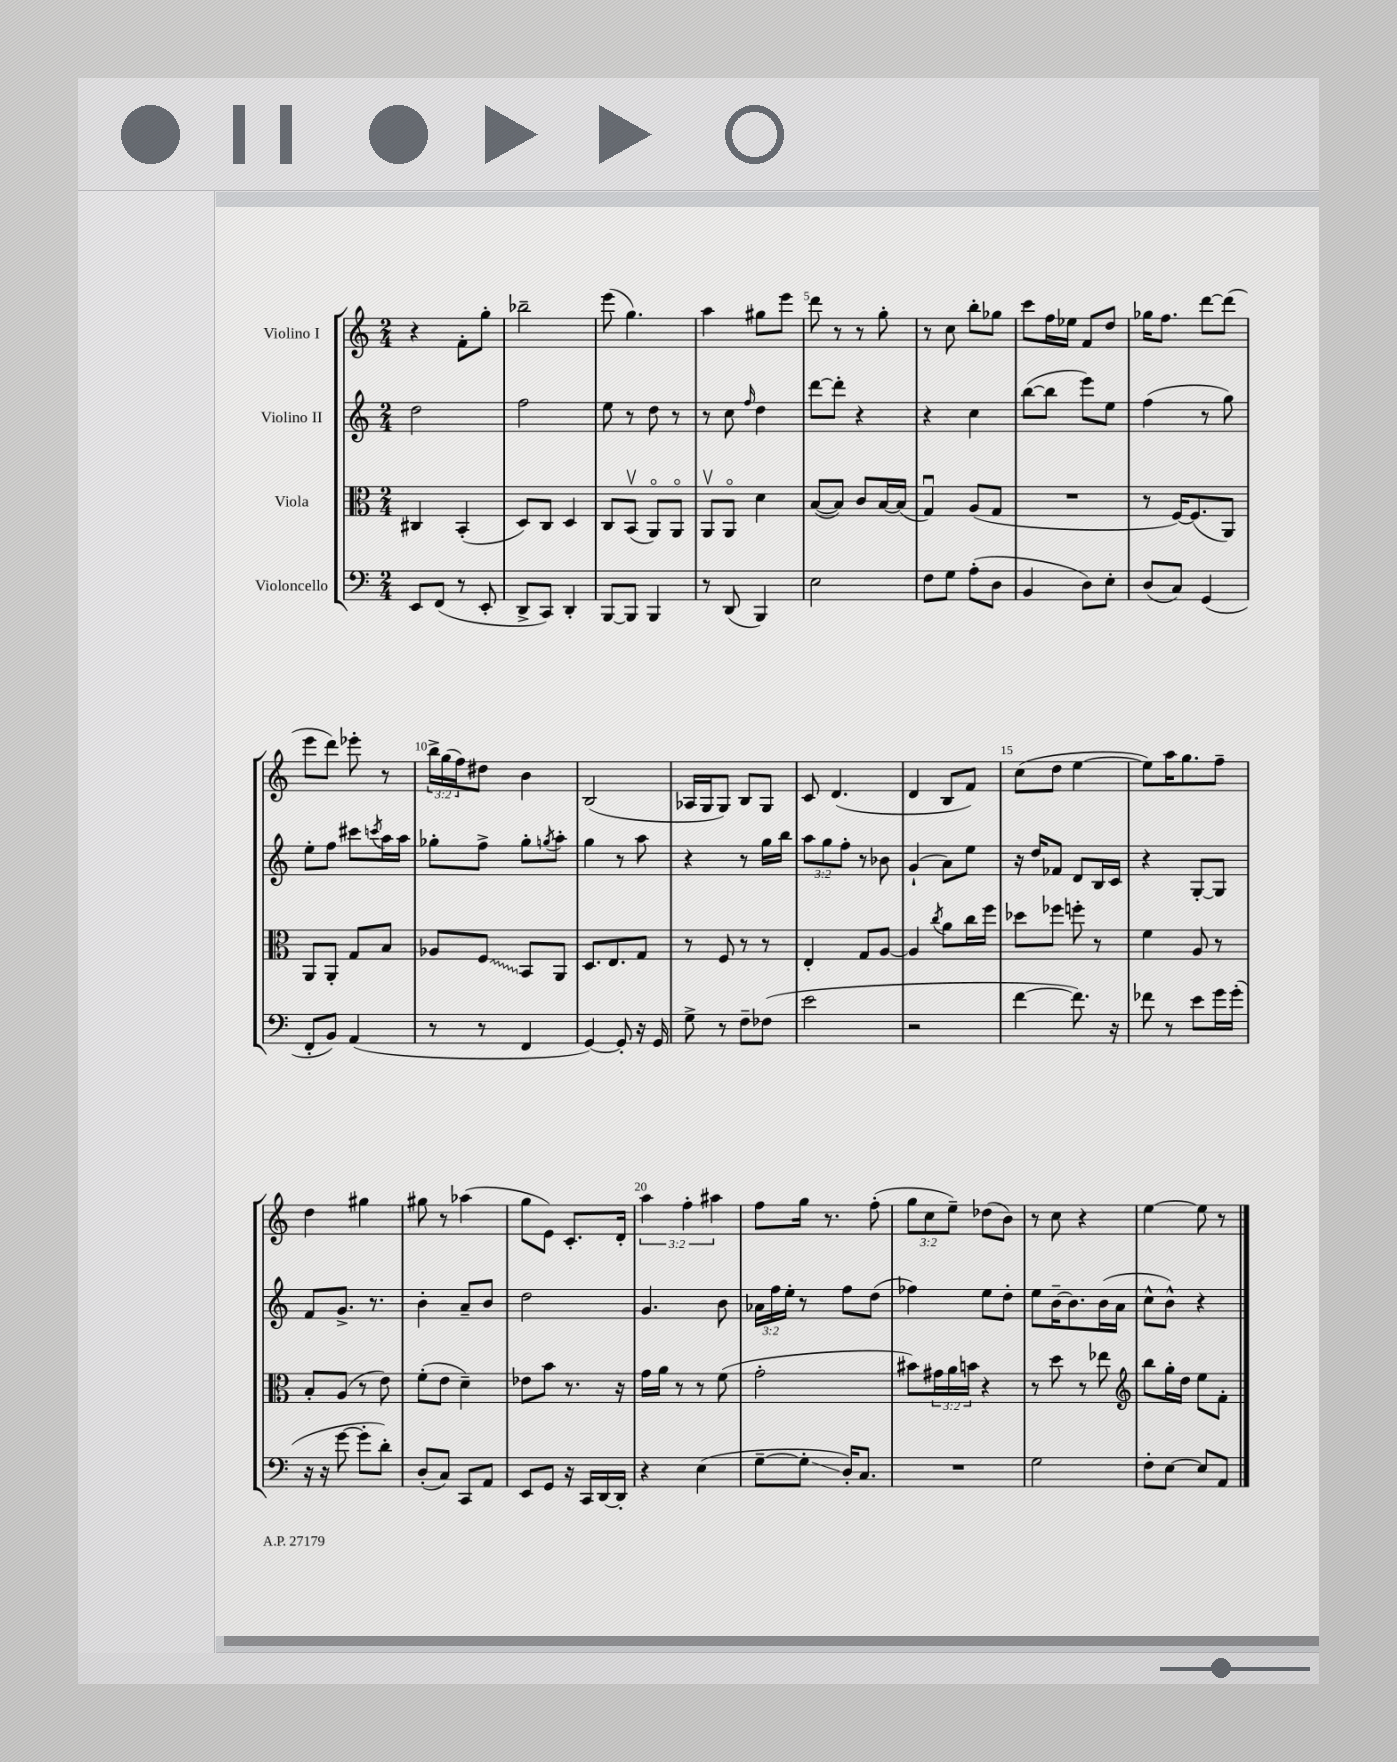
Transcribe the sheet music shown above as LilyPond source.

<<
\new StaffGroup <<
\new Staff = "s0" \with { instrumentName = "Violino I" } {
    \clef treble \key c \major \numericTimeSignature \time 2/4 \override Staff.TupletNumber.text = #tuplet-number::calc-fraction-text
    r4 f'8-. g''8-. |
    bes''2-- |
    e'''8( g''4.) |
    a''4 gis''8 e'''8 |
    d'''8 r8 r8 g''8-. |
    r8 c''8 b''8-. ges''8 |
    c'''8 f''16 ees''16 f'8 d''8 |
    ges''16 f''8. d'''8~ d'''8( |
    e'''8 d'''8) ees'''8-. r8 |
    \tuplet 3/2 { b''16-> g''16( f''16) } dis''8 b'4 |
    b2( |
    aes16 g16 g8) b8 g8 |
    c'8 d'4.( |
    d'4 b8 f'8) |
    c''8( d''8 e''4~ |
    e''8) a''16 g''8. f''8-- |
    d''4 gis''4 |
    gis''8 r8 aes''4( |
    g''8 e'8) c'8.-. d'16-. |
    \tuplet 3/2 { a''4 f''4-. ais''4 } |
    f''8 g''16 r8. f''8-.( |
    \tuplet 3/2 { g''8 c''8 e''8--) } des''8( b'8) |
    r8 c''8 r4 |
    e''4~ e''8 r8 \bar "|." |
}
\new Staff = "s1" \with { instrumentName = "Violino II" } {
    \clef treble \key c \major \numericTimeSignature \time 2/4 \override Staff.TupletNumber.text = #tuplet-number::calc-fraction-text
    d''2 |
    f''2 |
    e''8 r8 d''8 r8 |
    r8 c''8 \grace { f''16 } d''4 |
    d'''8~ d'''8-. r4 |
    r4 c''4 |
    b''8~( b''8 e'''8) e''8 |
    f''4( r8 g''8) |
    e''8-. f''8 cis'''8 \acciaccatura { c'''8 } a''16 a''16 |
    ges''8-. f''8-> ges''8-. \acciaccatura { g''8 } a''8-. |
    g''4 r8 a''8 |
    r4 r8 g''16 b''16 |
    \tuplet 3/2 { a''8 g''8 f''8-. } r8 bes'8 |
    g'4-!( a'8) e''8 |
    r16 d''16 fes'8 d'8 b16 c'16 |
    r4 g8~-. g8 |
    f'8 g'8.-> r8. |
    b'4-. a'8-- b'8 |
    d''2 |
    g'4. b'8 |
    \tuplet 3/2 { aes'16 f''16 e''16-. } r8 f''8 d''8( |
    fes''4) e''8 d''8-. |
    e''8 b'16~-- b'8. b'16( a'16 |
    c''8-^ b'8-^) r4 \bar "|." |
}
\new Staff = "s2" \with { instrumentName = "Viola" } {
    \clef alto \key c \major \numericTimeSignature \time 2/4 \override Staff.TupletNumber.text = #tuplet-number::calc-fraction-text
    cis4 b,4-.( |
    d8) c8 d4 |
    c8 b,8\upbow( a,8\flageolet) a,8\flageolet |
    a,8\upbow a,8\flageolet d'4 |
    b8~( b8) c'8 b16~ b16( |
    g4\downbow) a8( g8 |
    R2 |
    r8 f16~) f8.( a,8) |
    a,8 a,8-. g8 b8 |
    aes8 \once \override Glissando.style = #'zigzag f8\glissando b,8 a,8 |
    d8. e8. g8 |
    r8 f8 r8 r8 |
    e4-. g8 a8~ |
    a4 \acciaccatura { c''8 } a'8 c''16 f''16 |
    des''8 fes''8 f''8-. r8 |
    f'4 a8 r8 |
    b8-. a8( r8 e'8) |
    f'8-.( e'8 d'4--) |
    ees'8 b'8 r8. r16 |
    g'16 a'16 r8 r8 f'8( |
    g'2-. |
    bis'8) \tuplet 3/2 { gis'16 a'16 b'16 } r4 |
    r8 d''8 r8 ees''8 |
    \clef treble b''8 g''16-. d''16 e''8 f'8-. \bar "|." |
}
\new Staff = "s3" \with { instrumentName = "Violoncello" } {
    \clef bass \key c \major \numericTimeSignature \time 2/4
    e,8 f,8( r8 e,8-. |
    d,8-> c,8) d,4-. |
    b,,8~ b,,8 b,,4 |
    r8 d,8( b,,4) |
    e2 |
    f8 g8 a8-.( d8 |
    b,4 d8) e8-. |
    d8( c8) g,4( |
    f,8-. b,8) a,4( |
    r8 r8 f,4 |
    g,4~) g,8-. r16 g,16 |
    g8-> r8 f8-- fes8( |
    e'2 |
    r2 |
    f'4~ f'8.) r16 |
    fes'8 r8 e'8 g'16 g'16-.( |
    r16 r16 g'8~ g'8-. d'8-.) |
    d8-.( c8) c,8 a,8 |
    e,8 g,8 r16 c,16 d,16~ d,16-. |
    r4 e4( |
    g8~-- g8-.\glissando d16-.) c8. |
    R2 |
    g2 |
    f8-. e8~ e8 a,8 \bar "|." |
}
>>
>>
\layout { \context { \Score \override BarNumber.break-visibility = ##(#f #t #t) barNumberVisibility = #(every-nth-bar-number-visible 5) } }
